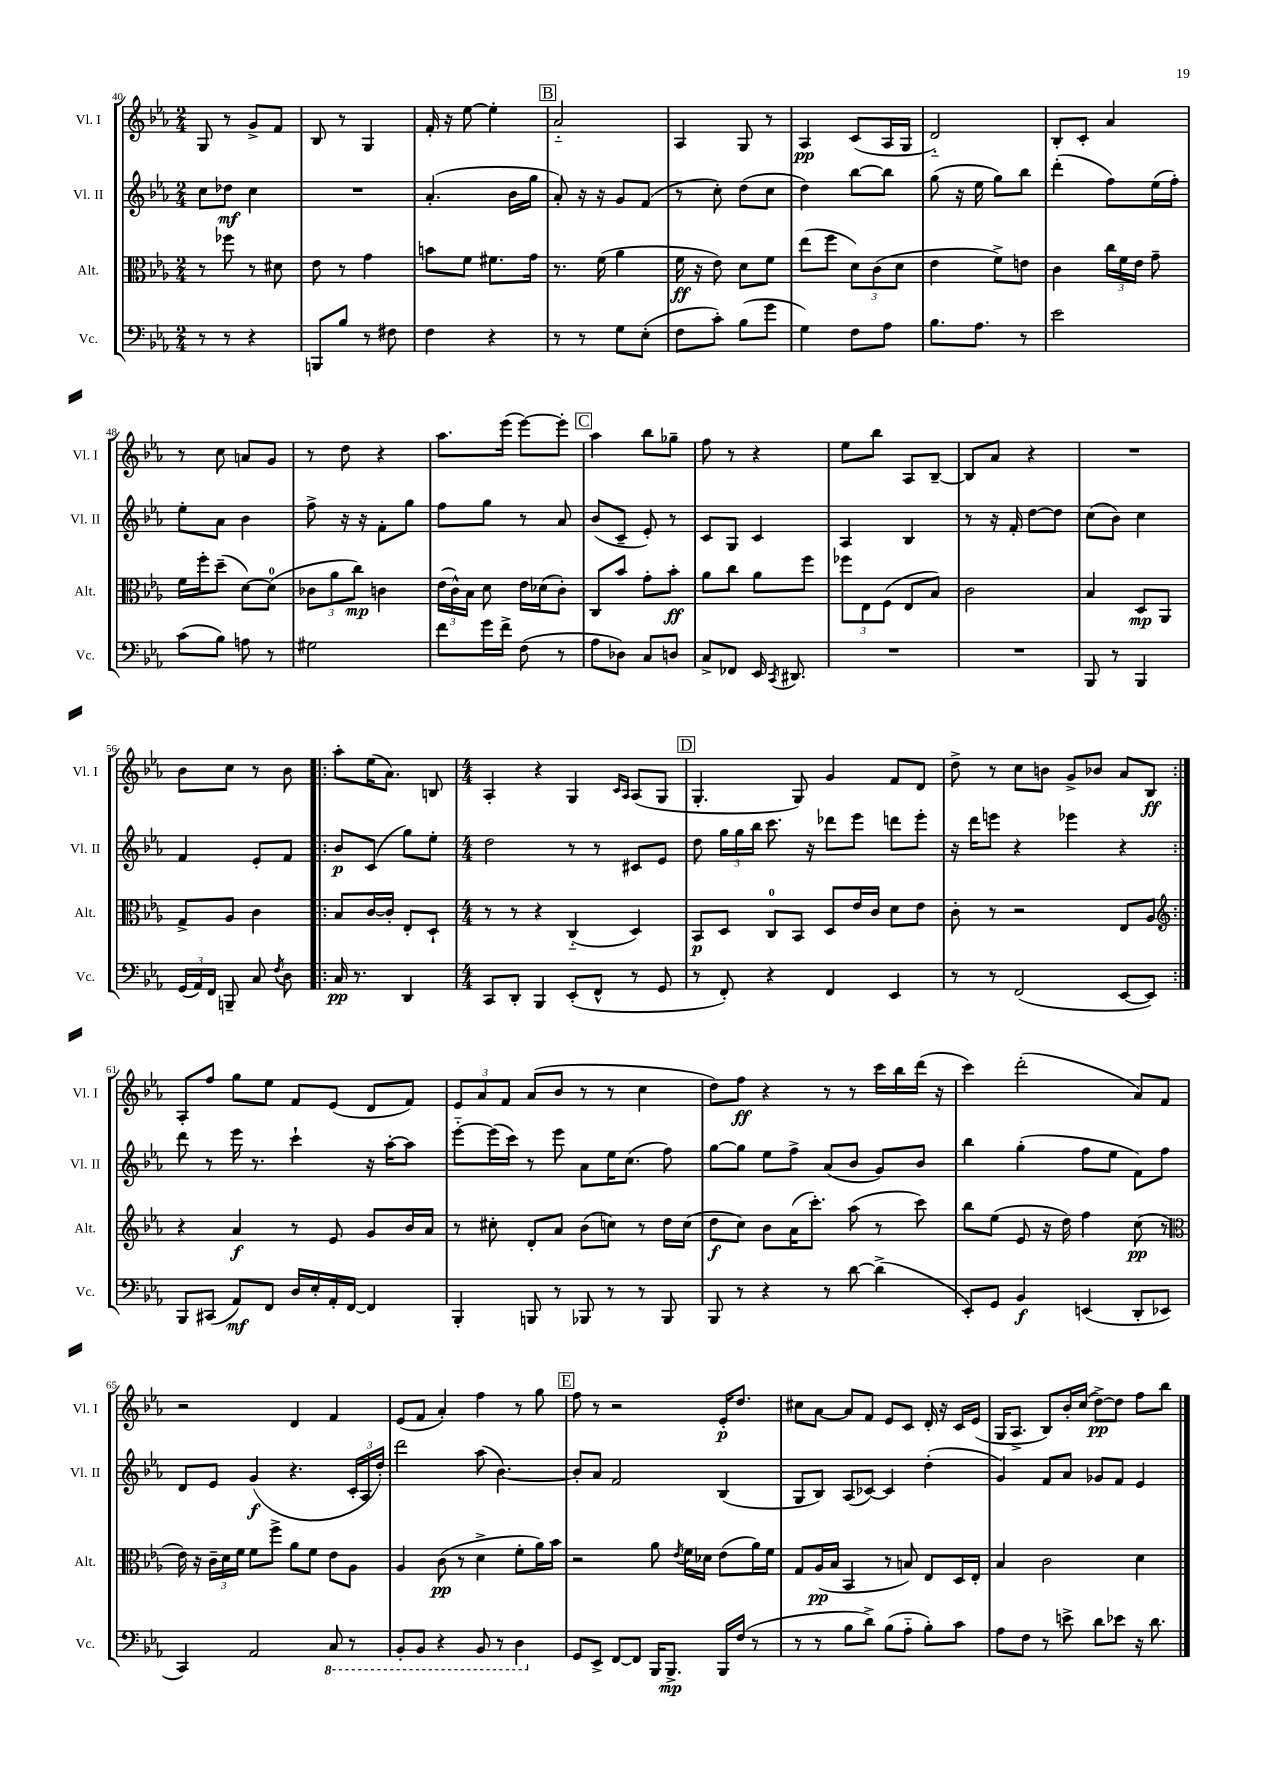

**kern	**dynam	**kern	**dynam	**kern	**dynam	**kern	**dynam
*part4	*part4	*part3	*part3	*part2	*part2	*part1	*part1
*staff4	*staff4	*staff3	*staff3	*staff2	*staff2	*staff1	*staff1
*I"Vc.	*	*I"Alt.	*	*I"Vl. II	*	*I"Vl. I	*
*I'Vc.	*	*I'Alt.	*	*I'Vl. II	*	*I'Vl. I	*
*clefF4	*	*clefC3	*	*clefG2	*	*clefG2	*
*k[b-e-a-]	*	*k[b-e-a-]	*	*k[b-e-a-]	*	*k[b-e-a-]	*
*M2/4	*	*M2/4	*	*M2/4	*	*M2/4	*
=40	=40	=40	=40	=40	=40	=40	=40
8r	.	8r	.	8cc\L	.	8G/	.
8r	.	8ff-X\	.	8dd-X\J	mf	8r	.
4r	.	8r	.	4cc\	.	8g^/L	.
.	.	8d#X\	.	.	.	8f/J	.
=41	=41	=41	=41	=41	=41	=41	=41
8BBBn/L	.	8e-\	.	2r	.	8B-/	.
8B-/J	.	8r	.	.	.	8r	.
8r	.	4g\	.	.	.	4G/	.
8F#X\	.	.	.	.	.	.	.
=42	=42	=42	=42	=42	=42	=42	=42
4F\	.	8bn\L	.	(4.a-'/	.	16f'/	.
.	.	.	.	.	.	16r	.
.	.	8f\J	.	.	.	[8ee-\	.
4r	.	8.f#X\L	.	.	.	4ee-'\]	.
.	.	.	.	16b-\LL	.	.	.
.	.	16g\Jk	.	16gg\JJ	.	.	.
!!LO:REH:place=s1:t=B
=43	=43	=43	=43	=43	=43	=43	=43
8r	.	8.r	.	8a-'/)	.	2a-/	.
8r	.	.	.	16r	.	.	.
.	.	(16f\	.	16r	.	.	.
8G\L	.	4a-\	.	8g/L	.	.	.
(8E-'\J	.	.	.	(8f/J	.	.	.
=44	=44	=44	=44	=44	=44	=44	=44
8F\L	.	16f\	ff	8r	.	4A-/	.
.	.	16r	.	.	.	.	.
8c'\J)	.	8e-\)	.	8cc'\)	.	.	.
(8B-\L	.	8d\L	.	(8dd\L	.	8G/	.
8g\J	.	8f\J	.	8cc\J	.	8r	.
=45	=45	=45	=45	=45	=45	=45	=45
4G\)	.	(8ee-\L	.	4dd\)	.	4A-/	pp
.	.	8ff\J	.	.	.	.	.
8F\L	.	12d\L)	.	[8bb-\L	.	(8c/L	.
.	.	(12c\	.	.	.	.	.
8A-\J	.	.	.	8bb-\J]	.	16A-/L	.
.	.	12d\J	.	.	.	.	.
.	.	.	.	.	.	16G/JJ	.
=46	=46	=46	=46	=46	=46	=46	=46
8.B-\L	.	4e-\	.	(8gg\	.	2d/)	.
.	.	.	.	16r	.	.	.
8.A-\J	.	.	.	16ee-\	.	.	.
.	.	8f^\L)	.	8gg\L)	.	.	.
8r	.	8en\J	.	8bb-\J	.	.	.
=47	=47	=47	=47	=47	=47	=47	=47
2e-\	.	4c\	.	(4ddd'\	.	8B-'/L	.
.	.	.	.	.	.	8c'/J	.
.	.	24cc\LL	.	8ff\L)	.	4a-/	.
.	.	24f\	.	.	.	.	.
.	.	24e-\JJ	.	.	.	.	.
.	.	8g~\	.	(16ee-\L	.	.	.
.	.	.	.	16ff'\JJ)	.	.	.
!!LO:LB:g=z
=48	=48	=48	=48	=48	=48	=48	=48
(8c\L	.	16f\LL	.	8ee-'\L	.	8r	.
.	.	16ff'\J	.	.	.	.	.
8B-\J)	.	(8dd~\J	.	8a-\J	.	8cc\	.
8An\	.	[8d\L)	.	4b-\	.	8an/L	.
8r	.	(8d\J]	.	.	.	8g/J	.
=49	=49	=49	=49	=49	=49	=49	=49
2G#X\	.	12c-X\L	.	8ff^\	.	8r	.
.	.	12a-\	.	.	.	.	.
.	.	.	.	16r	.	8dd\	.
.	.	12cc\J)	mp	.	.	.	.
.	.	.	.	16r	.	.	.
.	.	4cn\	.	8f'\L	.	4r	.
.	.	.	.	8gg\J	.	.	.
=50	=50	=50	=50	=50	=50	=50	=50
8f\L	.	(24e-\LL	.	8ff\L	.	8.aa-\L	.
.	.	24c^^\)	.	.	.	.	.
.	.	24B-\JJ	.	.	.	.	.
16g\L	.	8d\	.	8gg\J	.	.	.
16f^\JJ	.	.	.	.	.	(16eee-\Jk	.
(8F\	.	16e-\LL	.	8r	.	[8eee-\L)	.
.	.	(16d-X\J	.	.	.	.	.
8r	.	8c'\J)	.	8a-/	.	8eee-'\J]	.
!!LO:REH:place=s1:t=C
=51	=51	=51	=51	=51	=51	=51	=51
8A-\L	.	8C/L	.	(8b-/L	.	4aa-\	.
8D-X\J)	.	8b-/J	.	8c~/J	.	.	.
8C/L	.	8g'\L	.	8e-'/)	.	8bb-\L	.
8Dn/J	.	8b-'\J	ff	8r	.	8gg-X~\J	.
=52	=52	=52	=52	=52	=52	=52	=52
8C^/L	.	8a-\L	.	8c/L	.	8ff\	.
8FF-X/J	.	8cc\J	.	8G/J	.	8r	.
16EE-/	.	8a-\L	.	4c/	.	4r	.
8qCC/	.	.	.	.	.	.	.
8.DD#X/	.	.	.	.	.	.	.
.	.	8ff\J	.	.	.	.	.
=53	=53	=53	=53	=53	=53	=53	=53
2r	.	12ff-X\L	.	4A-/	.	8ee-\L	.
.	.	12E-\	.	.	.	.	.
.	.	.	.	.	.	8bb-\J	.
.	.	(12F\J	.	.	.	.	.
.	.	8E-/L	.	4B-/	.	8A-/L	.
.	.	8B-/J)	.	.	.	[8B-~/J	.
=54	=54	=54	=54	=54	=54	=54	=54
2r	.	2c\	.	8r	.	8B-/L]	.
.	.	.	.	16r	.	8a-/J	.
.	.	.	.	16f'/	.	.	.
.	.	.	.	[8dd\L	.	4r	.
.	.	.	.	8dd\J]	.	.	.
=55	=55	=55	=55	=55	=55	=55	=55
8BBB-/	.	4B-/	.	(8cc\L	.	2r	.
8r	.	.	.	8b-\J)	.	.	.
4BBB-/	.	8D/L	mp	4cc\	.	.	.
.	.	8AA-/J	.	.	.	.	.
!!LO:LB:g=z
=56	=56	=56	=56	=56	=56	=56	=56
(24GG/LL	.	8G^/L	.	4f/	.	8b-\L	.
24AA-/)	.	.	.	.	.	.	.
24FF/JJ	.	.	.	.	.	.	.
8BBBn~/	.	8A-/J	.	.	.	8cc\J	.
8C/	.	4c\	.	8e-'/L	.	8r	.
8qF/	.	.	.	.	.	.	.
8D\	.	.	.	8f/J	.	8b-\	.
=57!|:	=57!|:	=57!|:	=57!|:	=57!|:	=57!|:	=57!|:	=57!|:
16C/	pp	8B-/L	.	8b-/L	p	8aa-'\L	.
8.r	.	.	.	.	.	.	.
.	.	[16c/L	.	(8c/J	.	(16ee-\K	.
.	.	16c'/JJ]	.	.	.	8.a-\J)	.
4DD/	.	8E-'/L	.	8gg\L)	.	.	.
.	.	8D`/J	.	8ee-'\J	.	8Bn/	.
=58	=58	=58	=58	=58	=58	=58	=58
*M4/4	*	*M4/4	*	*M4/4	*	*M4/4	*
8CC/L	.	8r	.	2dd\	.	4A-'/	.
8DD'/J	.	8r	.	.	.	.	.
4BBB-/	.	4r	.	.	.	4r	.
(8EE-'/L	.	(4C/	.	8r	.	4G/	.
8FF^^/J	.	.	.	8r	.	.	.
.	.	.	.	.	.	16qqc/LL	.
.	.	.	.	.	.	16qqA-/JJ	.
8r	.	4D/)	.	8c#X/L	.	(8A-/L	.
8GG/	.	.	.	8e-/J	.	8G/J	.
!!LO:REH:place=s1:t=D
=59	=59	=59	=59	=59	=59	=59	=59
8r	.	8BB-/L	p	8dd\	.	4.G'/	.
8FF'/)	.	8D/J	.	24gg\LL	.	.	.
.	.	.	.	24gg\	.	.	.
.	.	.	.	24bb-\JJ	.	.	.
4r	.	8C/L	.	8.ccc\	.	.	.
.	.	8BB-/J	.	.	.	8G/)	.
.	.	.	.	16r	.	.	.
4FF/	.	8D/L	.	8ddd-X\L	.	4g/	.
.	.	16e-/L	.	8eee-\J	.	.	.
.	.	16c/JJ	.	.	.	.	.
4EE-/	.	8d\L	.	8dddn\L	.	8f/L	.
.	.	8e-\J	.	8eee-'\J	.	8d/J	.
=60	=60	=60	=60	=60	=60	=60	=60
8r	.	8c'\	.	16r	.	8dd^\	.
.	.	.	.	16ddd\KL	.	.	.
8r	.	8r	.	8eeen\J	.	8r	.
(2FF/	.	2r	.	4r	.	8cc\L	.
.	.	.	.	.	.	8bn\J	.
.	.	.	.	4eee-X\	.	8g^/L	.
.	.	.	.	.	.	8b-X/J	.
[8EE-/L	.	8E-/L	.	4r	.	8a-/L	.
8EE-/J])	.	8A-/J	.	.	.	8B-/J	ff
!!LO:LB:g=z
=61:|!	=61:|!	=61:|!	=61:|!	=61:|!	=61:|!	=61:|!	=61:|!
*	*	*clefG2	*	*	*	*	*
8BBB-/L	.	4r	.	8ddd\	.	8A-'/L	.
(8CC#X/J	.	.	.	8r	.	8ff/J	.
8AA-/L)	mf	4a-/	f	16eee-\	.	8gg\L	.
.	.	.	.	8.r	.	.	.
8FF/J	.	.	.	.	.	8ee-\J	.
16D/LL	.	8r	.	4ccc`\	.	8f/L	.
16E-'/	.	.	.	.	.	.	.
16AA-'/	.	8e-/	.	.	.	(8e-/J	.
[16FF/JJ	.	.	.	.	.	.	.
4FF/]	.	8g/L	.	16r	.	8d/L	.
.	.	.	.	[16aa-'\KL	.	.	.
.	.	16b-/L	.	8aa-\J]	.	8f/J)	.
.	.	16a-/JJ	.	.	.	.	.
=62	=62	=62	=62	=62	=62	=62	=62
4BBB-'/	.	8r	.	[8eee-\L	.	12e-/L	.
.	.	.	.	.	.	12a-/	.
.	.	8cc#X'\	.	(16eee-\L]	.	.	.
.	.	.	.	.	.	12f/J	.
.	.	.	.	16ccc\JJ)	.	.	.
8BBBn/	.	8d'/L	.	8r	.	(8a-/L	.
8r	.	8a-/J	.	8eee-\	.	8b-/J	.
8BBB-X/	.	(8b-\L	.	8a-\L	.	8r	.
8r	.	8ccn\J)	.	16ee-\K	.	8r	.
.	.	.	.	(8.cc\J	.	.	.
8r	.	8r	.	.	.	4cc\	.
8BBB-/	.	16dd\LL	.	8ff\)	.	.	.
.	.	(16cc\JJ	.	.	.	.	.
=63	=63	=63	=63	=63	=63	=63	=63
8BBB-/	.	8dd\L	f	[8gg\L	.	8dd\L)	.
8r	.	8cc\J)	.	8gg\J]	.	8ff\J	ff
4r	.	8b-\L	.	8ee-\L	.	4r	.
.	.	(16a-\K	.	8ff^\J	.	.	.
.	.	8.ccc'\J)	.	.	.	.	.
8r	.	.	.	(8a-/L	.	8r	.
[8d\	.	(8aa-\	.	8b-/J	.	8r	.
(4d^\]	.	8r	.	8g/L)	.	16ccc\LL	.
.	.	.	.	.	.	16bb-\	.
.	.	8ccc\)	.	8b-/J	.	(16ddd\JJ	.
.	.	.	.	.	.	16r	.
=64	=64	=64	=64	=64	=64	=64	=64
8EE-'/L)	.	8bb-\L	.	4bb-\	.	4ccc\)	.
8GG/J	.	(8ee-\J	.	.	.	.	.
4BB-/	f	8e-/	.	(4gg'\	.	(2ddd'\	.
.	.	16r	.	.	.	.	.
.	.	16dd\)	.	.	.	.	.
(4EEn/	.	4ff\	.	8ff\L	.	.	.
.	.	.	.	8ee-\J	.	.	.
8DD'/L	.	(8cc\	pp	8f\L)	.	8a-/L)	.
8EE-X/J	.	8r	.	8ff\J	.	8f/J	.
!!LO:LB:g=z
=65	=65	=65	=65	=65	=65	=65	=65
*	*	*clefC3	*	*	*	*	*
4CC/)	.	16e-\)	.	8d/L	.	2r	.
.	.	16r	.	.	.	.	.
.	.	24c~\LL	.	8e-/J	.	.	.
.	.	24d\	.	.	.	.	.
.	.	24f\JJ	.	.	.	.	.
2AA-/	.	8f\L	.	(4g/	f	.	.
.	.	8ff^\J	.	.	.	.	.
.	.	8a-\L	.	4.r	.	4d/	.
.	.	8f\J	.	.	.	.	.
*8ba	*	*	*	*	*	*	*
8CC/	.	8e-\L	.	.	.	4f/	.
8r	.	8A-\J	.	24c'/LL	.	.	.
.	.	.	.	24A-/	.	.	.
.	.	.	.	24dd'/JJ)	.	.	.
=66	=66	=66	=66	=66	=66	=66	=66
8BBB-'/L	.	4A-/	.	2ddd\	.	(8e-/L	.
8BBB-/J	.	.	.	.	.	8f/J	.
4r	.	(8c\	pp	.	.	4a-'/)	.
.	.	8r	.	.	.	.	.
8BBB-/	.	4d^\	.	(8aa-\	.	4ff\	.
8r	.	.	.	[4.b-\)	.	.	.
4DD\	.	8f'\L	.	.	.	8r	.
.	.	16a-\L)	.	.	.	8gg\	.
.	.	16b-\JJ	.	.	.	.	.
!!LO:REH:place=s1:t=E
=67	=67	=67	=67	=67	=67	=67	=67
*X8ba	*	*	*	*	*	*	*
8GG/L	.	2r	.	8b-'/L]	.	8ff\	.
8EE-^/J	.	.	.	8a-/J	.	8r	.
[8FF/L	.	.	.	2f/	.	2r	.
8FF/J]	.	.	.	.	.	.	.
16BBB-/KL	.	8a-\	.	.	.	.	.
8.BBB-^/J	mp	.	.	.	.	.	.
.	.	8qe-/	.	.	.	.	.
.	.	16f\LL	.	.	.	.	.
.	.	16d-X\JJ	.	.	.	.	.
16BBB-/LL	.	(8e-\L	.	(4B-/	.	16e-'/KL	p
(16F/JJ	.	.	.	.	.	8.dd/J	.
8r	.	16a-\L)	.	.	.	.	.
.	.	16f\JJ	.	.	.	.	.
=68	=68	=68	=68	=68	=68	=68	=68
8r	.	8G/L	.	8G/L	.	8cc#X\L	.
8r	.	(16A-/L	pp	8B-/J)	.	[8a-\J	.
.	.	16B-/JJ	.	.	.	.	.
8B-\L	.	4BB-/	.	(8A-/L	.	8a-/L]	.
8d^\J)	.	.	.	[8c-X/J)	.	8f/J	.
(8B-\L	.	8r	.	4c-/]	.	8e-/L	.
8A-\J	.	8Bn/)	.	.	.	8c/J	.
8B-'\L)	.	8E-/L	.	(4dd'\	.	16d'/	.
.	.	.	.	.	.	16r	.
8c\J	.	16D/L	.	.	.	16c/LL	.
.	.	16E-'/JJ	.	.	.	(16e-/JJ	.
=69	=69	=69	=69	=69	=69	=69	=69
8A-\L	.	4B-/	.	4g/)	.	16G/KL	.
.	.	.	.	.	.	8.A-^/J	.
8F\J	.	.	.	.	.	.	.
8r	.	2c\	.	8f/L	.	8B-/L)	.
8en^\	.	.	.	8a-/J	.	16b-'/L	.
.	.	.	.	.	.	(16cc/JJ	.
8d\L	.	.	.	8g-X/L	.	[8dd^\L)	pp
8e-X\J	.	.	.	8f/J	.	8dd\J]	.
16r	.	4d\	.	4e-/	.	8ff\L	.
8.d\	.	.	.	.	.	.	.
.	.	.	.	.	.	8bb-\J	.
==	==	==	==	==	==	==	==
*-	*-	*-	*-	*-	*-	*-	*-
